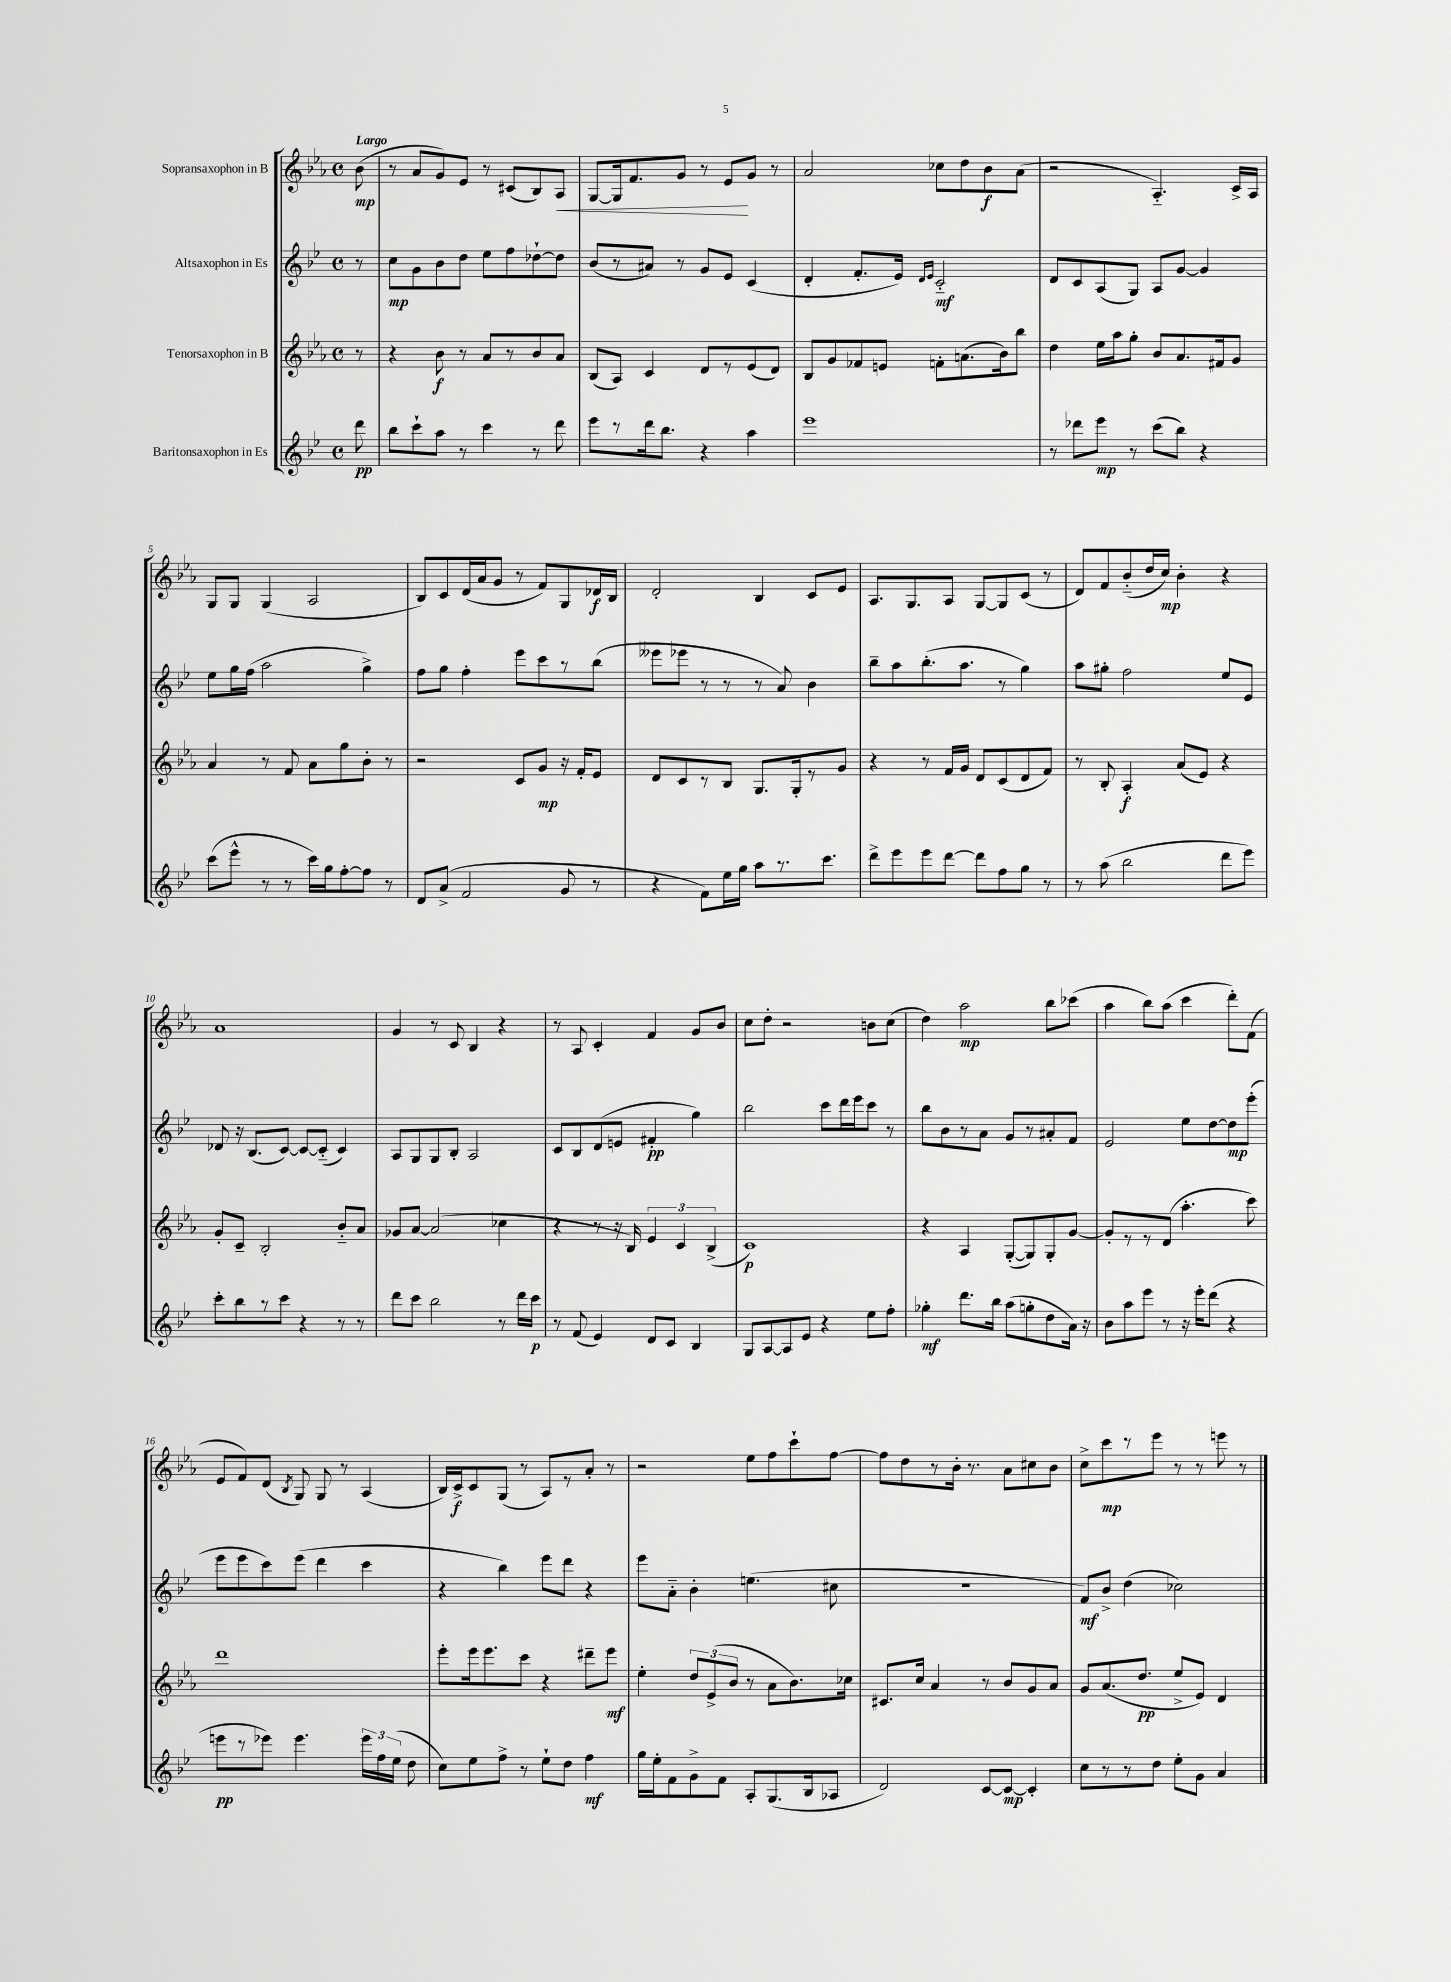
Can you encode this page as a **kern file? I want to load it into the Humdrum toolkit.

**kern	**kern	**kern	**kern
*staff4	*staff3	*staff2	*staff1
*clefG2	*clefG2	*clefG2	*clefG2
*k[b-e-]	*k[b-e-a-]	*k[b-e-]	*k[b-e-a-]
*M4/4	*M4/4	*M4/4	*M4/4
*met(c)	*met(c)	*met(c)	*met(c)
8ddd\	8r	8r	(8b-\
=	=	=	=
8bb-\L	4r	8cc\L	8r
8ccc`\	.	8g\	8a-/L
8aa\J	8b-\	8b-\	8g/)
8r	8r	8dd\J	8e-/J
4ccc\	8a-/L	8ee-\L	8r
.	8r	8ff\	(8c#/L
8r	8b-/	[8dd-`\	8B-/)
8ddd\	8a-/J	8dd-\]J	8A-/J
=	=	=	=
8eee-\L	(8B-/L	(8b-/L	[8G/L
8r	8A-/J)	8r	16G/]k
.	.	.	8.f/
16ddd\k	4c/	8a#/J)	.
8.bb-\J	.	.	.
.	.	8r	8g/J
4r	8d/L	8g/L	8r
.	8r	8e-/J	8e-/L
4aa\	(8e-/	(4c/	8g/J
.	8d/J)	.	8r
=	=	=	=
1eee-	8B-/L	4d'/	2a-/
.	8g/	.	.
.	8f-/	8.f'/L	.
.	8e/J	.	.
.	.	16e-/Jk)	.
.	.	16qqd/LL	.
.	.	16qqe-/JJ	.
.	8f'\L	2c'~/	8cc-\L
.	(8.a\	.	8dd\
.	.	.	8b-\
.	16b-\k)	.	.
.	8bb-\J	.	(8a-\J
=	=	=	=
8r	4dd\	8d/L	2r
8ddd-\L	.	8c/	.
8eee-\J	16ee-\LL	(8A/	.
.	16aa-\J	.	.
8r	8gg'\J	8G/J)	.
(8ccc\L	8b-/L	8A/L	4.A-'~/)
8bb-\J)	8.a-/	[8g/J	.
4r	.	4g/]	.
.	16f#/k	.	.
.	8g/J	.	16c^/LL
.	.	.	16A-/JJ
=	=	=	=
(8ccc\L	4a-/	8ee-\L	8G/L
8eee-^^\J	.	16gg\L	8G/J
.	.	(16ff\JJ	.
8r	8r	2aa\	(4G/
8r	8f/	.	.
16ccc\LL)	8a-\L	.	2A-/
16gg\J	.	.	.
[8ff'\	8gg\	.	.
8ff\]J	8b-'\J	4gg^\)	.
8r	8r	.	.
=	=	=	=
8d/L	2r	8ff\L	8B-/L)
(8a^/J	.	8gg\J	8c/
2f/	.	4ff'\	(16d/L
.	.	.	16a-/J
.	.	.	8g/J
.	8c/L	8eee-\L	8r
.	8g/J	8ccc\	8f/L)
8g/	16r	8r	8G/
.	16f'/LK	.	.
8r	8e-/J	(8bb-\J	16d-/L
.	.	.	16B-/JJ
=	=	=	=
4r	8d/L	8eee--\L	2d'/
.	8c/	8eee-\J	.
8f\L)	8r	8r	.
16ee-\L	8B-/J	8r	.
16gg\JJ	.	.	.
8aa\L	8.G/L	8r	4B-/
8.r	.	8a/)	.
.	16G'/k	.	.
.	8r	4b-\	8c/L
8.ccc\J	.	.	.
.	8g/J	.	8e-/J
=	=	=	=
8ddd^\L	4r	8bb-~\L	8.A-/L
8eee-\	.	8aa\	.
.	.	.	8.G/
8eee-\	8r	(8.bb-'\	.
[8ddd\J	16f/LL	.	8A-/J
.	16g/JJ	8.aa\J	.
8ddd\]L	8d/L	.	[8G/L
8ff\	(8c/	8r	8G/]
8gg\J	8d/	4gg\)	(8c/J
8r	8f/J)	.	8r
=	=	=	=
8r	8r	8aa\L	8d/L)
(8aa\	8B-'/	8gg#'\J	8f/
2bb-\	4A-'/	2ff\	(8b-'~/
.	.	.	16dd/L
.	.	.	16cc/JJ)
.	(8a-/L	.	4b-'\
.	8e-/J)	.	.
8ddd\L	4r	8ee-/L	4r
8eee-\J)	.	8e-/J	.
=	=	=	=
8ccc'\L	8g'/L	8d-/	1a-
8bb-\	8c~/J	16r	.
.	.	(8.B-/L	.
8r	2B-'/	.	.
8ccc\J	.	[8c/J)	.
4r	.	8c/_L	.
.	.	(8c'~/]J	.
8r	8b-'~/L	4c/)	.
8r	8a-/J	.	.
=	=	=	=
8ddd\L	8g-/L	8A/L	4g/
8ccc\J	[8a-/J	8G/	.
2bb-\	(2a-/]	8G/	8r
.	.	8B-'/J	8c/
.	.	2A/	4B-/
8r	4cc-\	.	4r
16ddd\LL	.	.	.
16ccc\JJ	.	.	.
=	=	=	=
8r	4r	8c/L	8r
(8f/	.	8B-/	8A-/
4e-/)	8r	(8d/	4c'/
.	16r	8e/J	.
.	16B-/)	.	.
8d/L	6e-/	4f#'/	4f/
8c/J	.	.	.
.	6c/	.	.
4B-/	.	4gg\)	8g/L
.	(6B-^/	.	.
.	.	.	8b-/J
=	=	=	=
8G/L	1c)	2bb-\	8cc\L
[8A/	.	.	8dd'\J
8A/]	.	.	2r
8e-/J	.	.	.
4r	.	8ccc\L	.
.	.	16ddd\L	.
.	.	16eee-\J	.
8ee-\L	.	8ccc\J	8b\L
8ff'\J	.	8r	(8cc\J
=	=	=	=
4gg-'\	4r	8bb-\L	4dd\)
.	.	8b-\	.
8.ddd\L	4A-/	8r	2aa-\
.	.	8a\J	.
16bb-\Jk	.	.	.
(8aa\L	([8G'/L	8g/L	.
8gg'\	8G/])	8r	.
8dd\	8G'/	8a#'/	8bb-\L
16a\Jk)	[8g/J	8f/J	(8ccc-\J
16r	.	.	.
=	=	=	=
8b-\L	8g'/]L	2e-/	4aa-\
8aa\	8r	.	.
8eee-\J	8r	.	8bb-\L)
8r	(8d/J	.	(8aa-\J
16r	4.aa-'\	8ee-\L	4ccc\
16eee-'\LK	.	.	.
(8ddd\J	.	[8dd\	.
4r	.	8dd\]	8ddd'\L)
.	8ccc\)	(8eee-'\J	(8f\J
=	=	=	=
8eee\L	1ddd	8eee-\L	8e-/L
8r	.	8eee-\	8f/)
8eee-\J)	.	8ccc\)	(8d/J
.	.	.	8qB-/
4.eee-\	.	(8eee-\J	8G/)
.	.	4ddd\	8G/
.	.	.	8r
24eee-\LL	.	4ccc\	(4A-/
24ff\	.	.	.
(24ee-\JJ	.	.	.
8dd\	.	.	.
=	=	=	=
8cc\L)	8eee-'\L	4r	16B-/LL)
.	.	.	16c^/J
8ee-\	16eee-\k	.	8c/
.	8.eee-\	.	.
8ff^\J	.	4bb-\)	(8G/J
8r	8ccc\J	.	8r
8ee-`\L	4r	8eee-\L	8A-/L)
8dd\J	.	8ddd\J	8r
4ff\	8ddd#~\L	4r	8a-'/J
.	8eee-\J	.	8r
=	=	=	=
16gg\LL	4ee-'\	8eee-\L	2r
16ee-'\J	.	.	.
8f\	.	8a'~\J	.
8g^\	12dd/L	4b-'\	.
.	(12e-^/	.	.
8f\J	.	.	.
.	12b-/J	.	.
8A'/L	8r	(4.ee\	8ee-\L
(8.G/	8a-\L	.	8ff\
.	8.b-\)	.	8ccc`\
16B-/k	.	.	.
8A-/J	.	8cc#\	[8ff\J
.	16cc-\Jk	.	.
=	=	=	=
2d/)	8.c#/L	1r	8ff\]L
.	.	.	8dd\
.	16cc/Jk	.	.
.	4a-/	.	8r
.	.	.	16b-'\Jk
.	.	.	8.r
[8c/L	8r	.	.
8c/_J	8b-/L	.	8a-\L
4c'/]	8g/	.	8cc#\
.	8a-/J	.	8b-\J
=	=	=	=
8cc\L	8g/L	8f/L)	8cc^\L
8r	(8.a-/	8b-^/J	8ccc\
8r	.	(4dd\	8r
.	8.dd/J	.	.
8dd\J	.	.	8eee-\J
8ee-'\L	8ee-^/L	2cc-\)	8r
8g\J	8e-/J)	.	8r
4a/	4d/	.	8eee\
.	.	.	8r
==	==	==	==
*-	*-	*-	*-
